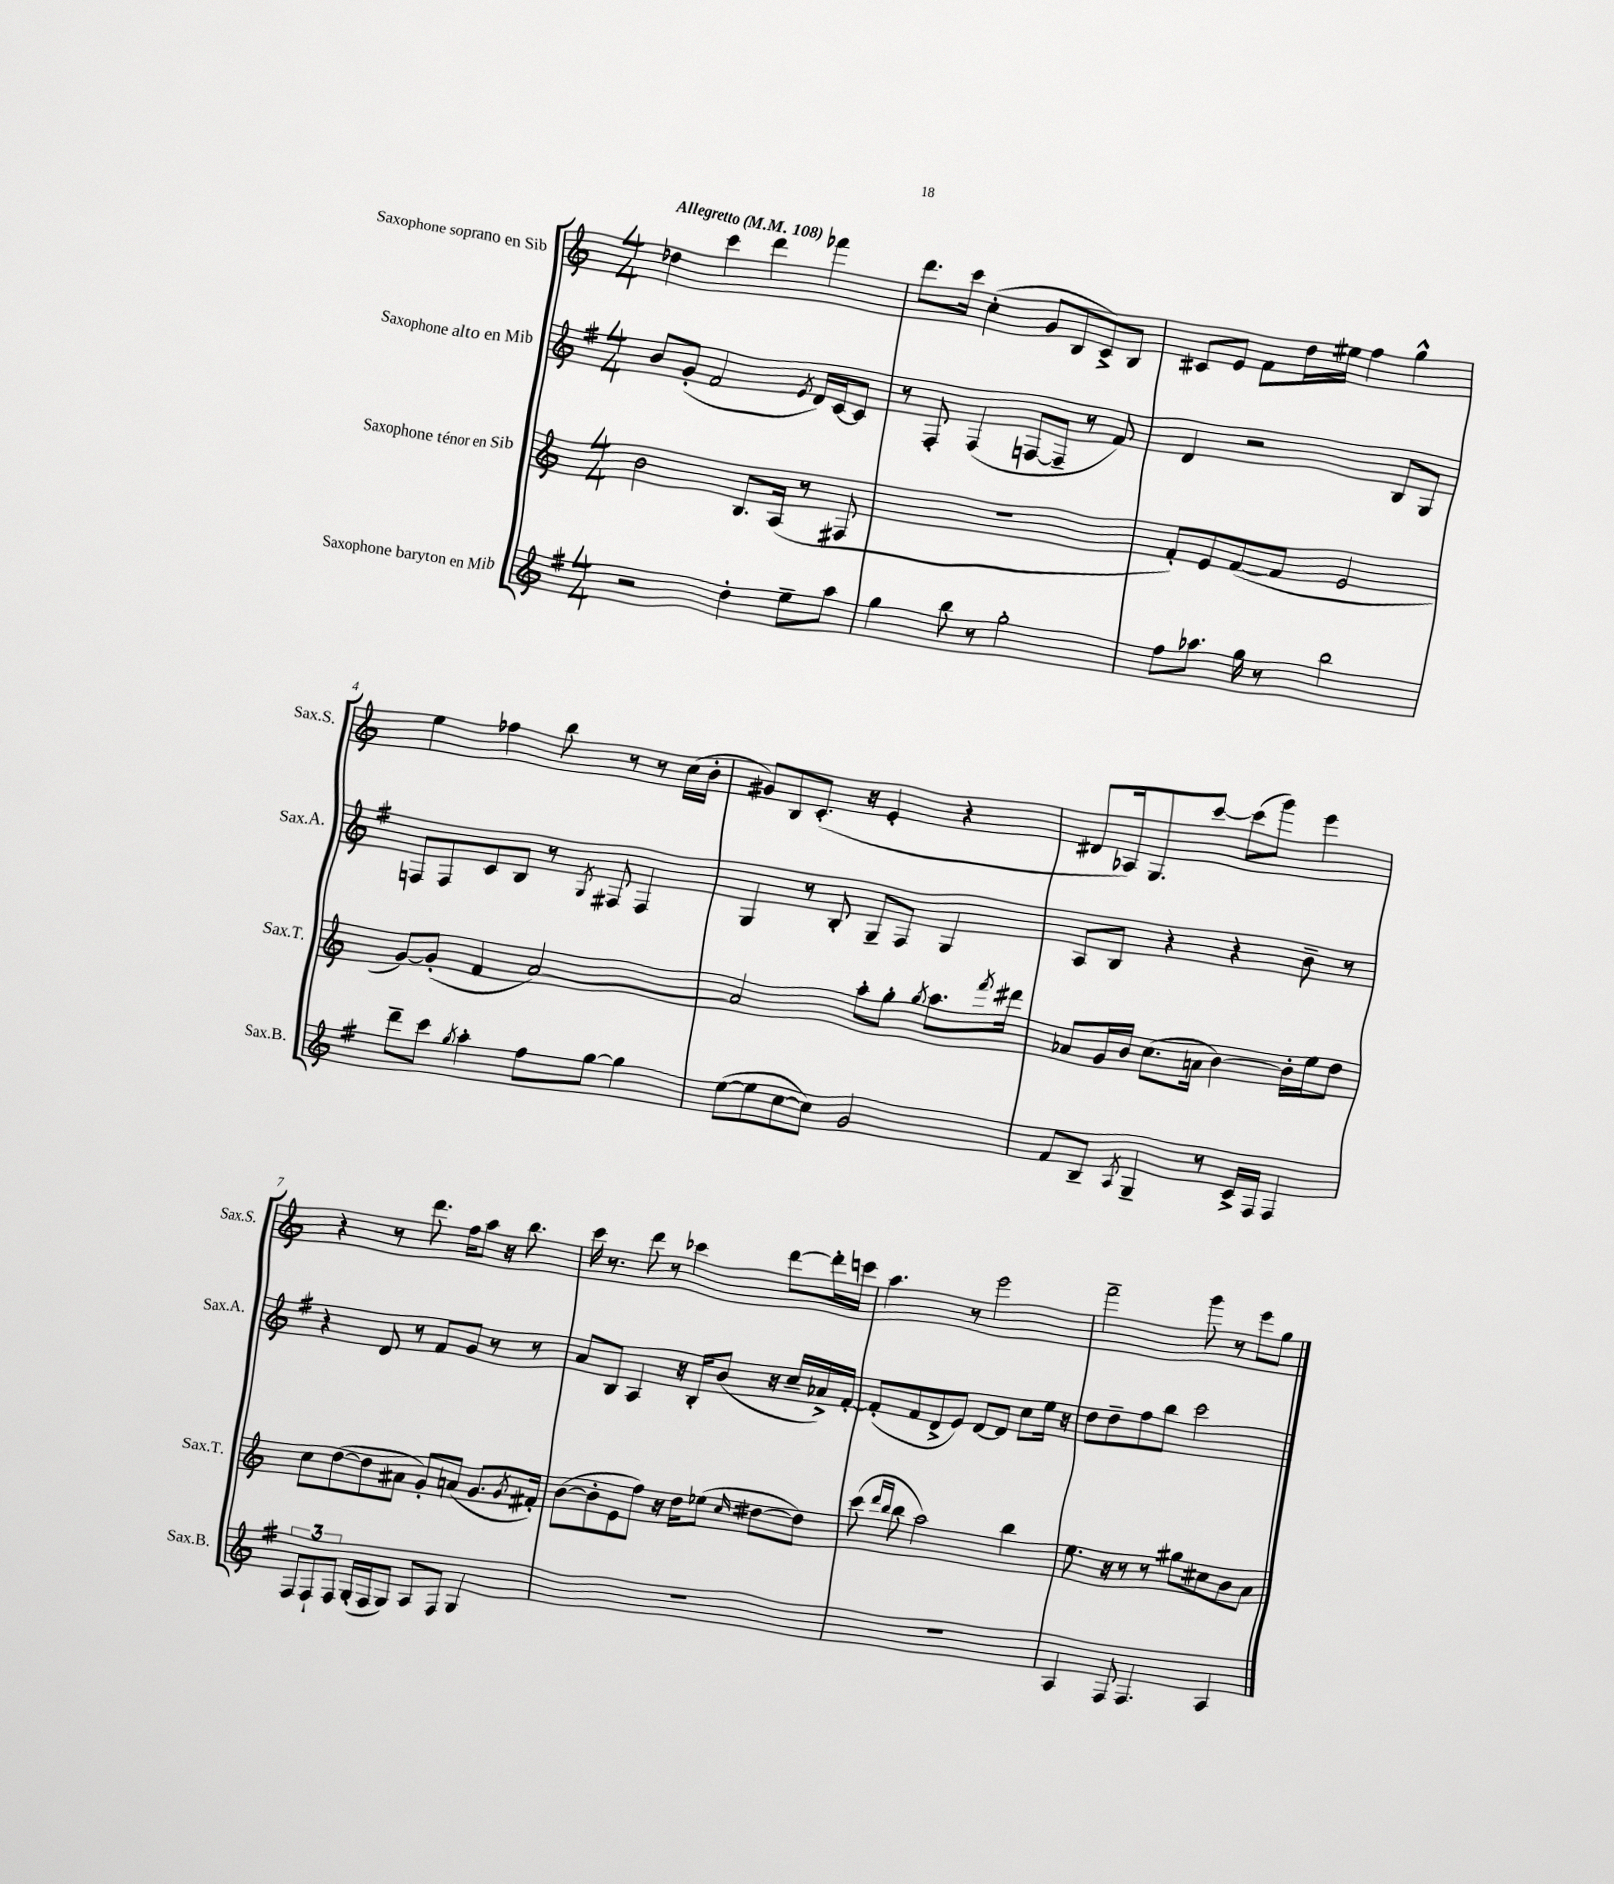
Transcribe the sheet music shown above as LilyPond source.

<<
\new StaffGroup <<
\new Staff = "s0" \with { instrumentName = "Saxophone soprano en Sib" shortInstrumentName = "Sax.S." } {
    \clef treble \key c \major \numericTimeSignature \time 4/4 \tempo "Allegretto" 4 = 108
    des''4 c'''4 d'''4 fes'''4 |
    d'''8. c'''16 c''4-.( g'8 b8 c'8->) b8 |
    cis'8 e'8 f'8 d''16 eis''16 f''4 g''4-^ |
    e''4 fes''4 b''8 r8 r8 c''16( b'16-. |
    gis'8) b8 c'8.-.( r16 e'4-. r4 |
    dis'8 aes16) g8. c'''8~ c'''8( g'''8) e'''4 |
    r4 r8 d'''8. f''16 a''8 r16 b''8. |
    c'''16 r8. d'''8 r8 ces'''4 d'''8~ d'''16-. c'''16 |
    a''4. r8 e'''2 |
    f'''2-- g'''8 r8 e'''8 g''8 \bar "|." |
}
\new Staff = "s1" \with { instrumentName = "Saxophone alto en Mib" shortInstrumentName = "Sax.A." } {
    \clef treble \key g \major \numericTimeSignature \time 4/4
    b'8 g'8-.( fis'2 \acciaccatura { e'8 } d'16) c'16~ c'8 |
    r8 fis8-. fis4( f8~ f8-- r8 fis'8) |
    d'4 r2 b8 g8 |
    f8 f8 c'8 b8 r8 \acciaccatura { g8 } fis8 fis4 |
    g4 r8 b8-. g8-- fis8 g4 |
    a8 b8 r4 r4 b'8-- r8 |
    r4 d'8 r8 fis'8 g'8 r8 r8 |
    a'8 b8 a4 r16 b16-. b'8( r16 c''16-- aes'16->) fis'16~-. |
    fis'8-.( fis'8 d'8-> e'8) d'8~ d'8 c''8 e''16 r16 |
    d''8 d''8-- fis''8 b''8 c'''2 \bar "|." |
}
\new Staff = "s2" \with { instrumentName = "Saxophone ténor en Sib" shortInstrumentName = "Sax.T." } {
    \clef treble \key c \major \numericTimeSignature \time 4/4
    b'2 b8. a16( r8 fis8 |
    R1 |
    f'8-.) e'8 f'8~( f'8 e'2 |
    g'8~) g'8-.( f'4 a'2~) |
    a'2 a''8-. g''8-. \acciaccatura { g''8 } a''8. \acciaccatura { f'''8 } dis'''16 |
    aes'8 g'16 b'16 c''8.( a'16 b'4~) b'16-. e''16 d''8 |
    c''8 d''8~( d''8 ais'8 g'8-.) a'8( g'8. \acciaccatura { g'8 } fis'16-.) |
    b'8~( b'8-. e'8 f''8) r16 d''16 ees''8( \grace { c''16 } dis''8~ dis''8) |
    c'''8( \grace { d'''16 b''16 } b''8 a''2) b''4 |
    e''8. r16 r8 r8 gis''8 cis''8 b'8 a'8 \bar "|." |
}
\new Staff = "s3" \with { instrumentName = "Saxophone baryton en Mib" shortInstrumentName = "Sax.B." } {
    \clef treble \key g \major \numericTimeSignature \time 4/4
    r2 d''4-. e''8-- a''8 |
    g''4 b''8 r8 g''2-. |
    fis''8 aes''8. g''16 r8 b''2 |
    d'''8-- c'''8 \acciaccatura { g''8 } a''4-. fis''8 g''8~ g''4 |
    e''8~( e''8 c''8~ c''8) g'2 |
    fis'8 b8-- \acciaccatura { a8 } g4-- r8 c'16-> fis16 fis4 |
    \tuplet 3/2 { fis8 fis8-! fis8 } g16-.( fis16 g8) a8 fis8 g4 |
    R1 |
    R1 |
    a4 fis8 fis4. a4 \bar "|." |
}
>>
>>
